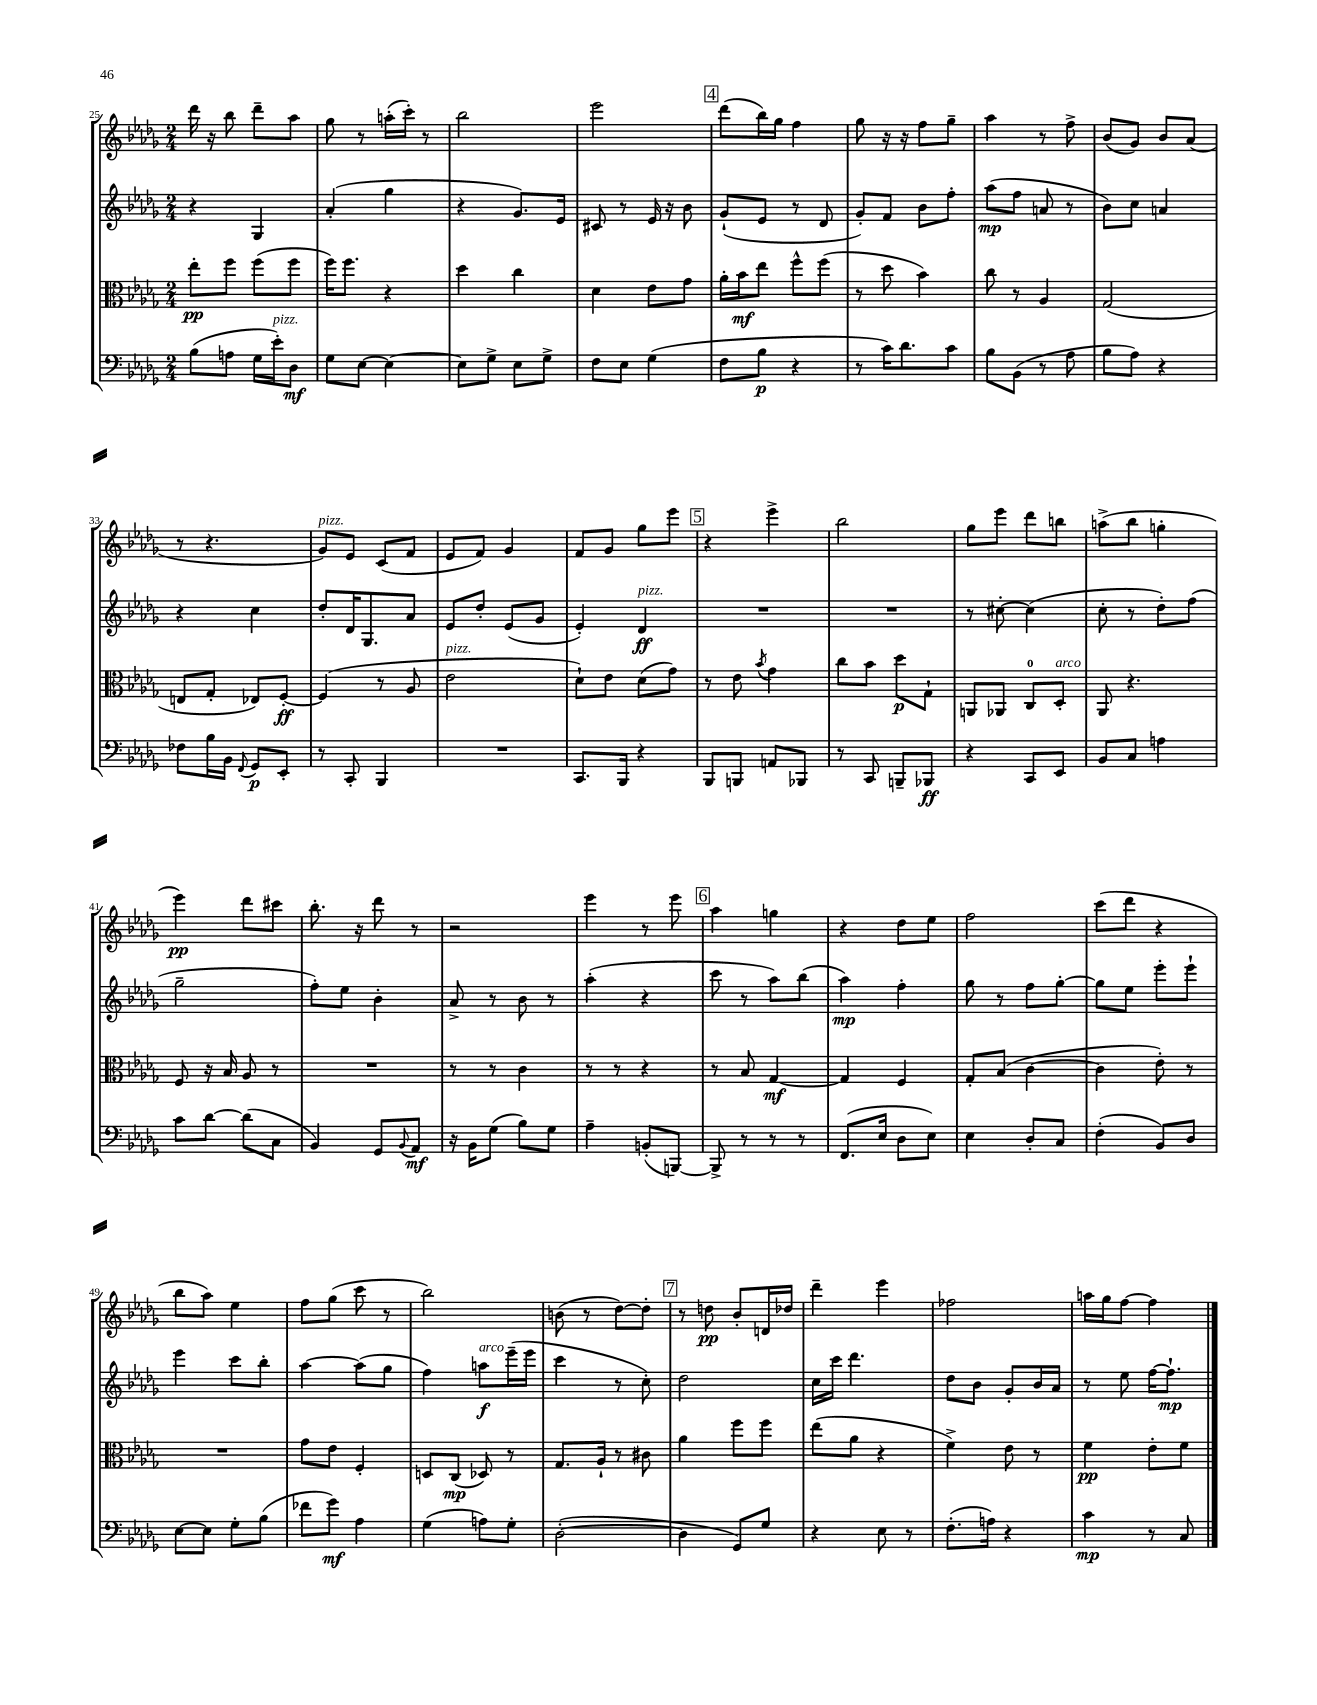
<<
\new StaffGroup <<
\new Staff = "s0" {
    \clef treble \key des \major \numericTimeSignature \time 2/4
    des'''16 r16 bes''8 des'''8-- aes''8 |
    ges''8 r8 a''16-.( c'''16-.) r8 |
    bes''2 |
    ees'''2 |
    \mark \markup { \box "4" } des'''8( bes''16) ges''16 f''4 |
    ges''8 r16 r16 f''8 ges''8-- |
    aes''4 r8 f''8-> |
    bes'8( ges'8) bes'8 aes'8( |
    r8 r4. |
    ges'8^\markup { \italic "pizz." }) ees'8 c'8( f'8 |
    ees'8 f'8) ges'4 |
    f'8 ges'8 ges''8 ees'''8 |
    \mark \markup { \box "5" } r4 ees'''4-> |
    bes''2 |
    ges''8 ees'''8 des'''8 b''8 |
    a''8->( bes''8 g''4-. |
    ees'''4\pp) des'''8 cis'''8 |
    bes''8.-. r16 des'''8 r8 |
    r2 |
    ees'''4 r8 ees'''8 |
    \mark \markup { \box "6" } aes''4 g''4 |
    r4 des''8 ees''8 |
    f''2 |
    c'''8( des'''8 r4 |
    bes''8 aes''8) ees''4 |
    f''8 ges''8( c'''8 r8 |
    bes''2) |
    b'8( r8 des''8~) des''8-. |
    \mark \markup { \box "7" } r8 d''8\pp bes'8-. d'16 des''16 |
    des'''4-- ees'''4 |
    fes''2 |
    a''16 ges''16 f''8~ f''4 \bar "|." |
}
\new Staff = "s1" {
    \clef treble \key des \major \numericTimeSignature \time 2/4
    r4 ges4 |
    aes'4-.( ges''4 |
    r4 ges'8.) ees'16 |
    cis'8 r8 ees'16 r16 bes'8 |
    \mark \markup { \box "4" } ges'8-!( ees'8 r8 des'8 |
    ges'8-.) f'8 bes'8 f''8-. |
    aes''8\mp( f''8 a'8 r8 |
    bes'8) c''8 a'4 |
    r4 c''4 |
    des''8-. des'16 ges8. aes'8 |
    ees'8 des''8-. ees'8( ges'8 |
    ees'4-.) des'4\ff^\markup { \italic "pizz." } |
    \mark \markup { \box "5" } R2 |
    R2 |
    r8 cis''8~-. cis''4( |
    c''8-. r8 des''8-.) f''8( |
    ges''2-- |
    f''8-.) ees''8 bes'4-. |
    aes'8-> r8 bes'8 r8 |
    aes''4-.( r4 |
    \mark \markup { \box "6" } c'''8 r8 aes''8) bes''8( |
    aes''4\mp) f''4-. |
    ges''8 r8 f''8 ges''8~-. |
    ges''8 ees''8 ees'''8-. ees'''8-! |
    ees'''4 c'''8 bes''8-. |
    aes''4~ aes''8( ges''8 |
    f''4) a''8\f^\markup { \italic "arco" } ees'''16--( ees'''16 |
    c'''4 r8 c''8-.) |
    \mark \markup { \box "7" } des''2 |
    c''16 c'''16 des'''4. |
    des''8 bes'8 ges'8-. bes'16 aes'16 |
    r8 ees''8 f''16~ f''8.-!\mp \bar "|." |
}
\new Staff = "s2" {
    \clef alto \key des \major \numericTimeSignature \time 2/4
    ees''8-.\pp f''8 f''8( f''8 |
    f''16) f''8. r4 |
    des''4 c''4 |
    des'4 ees'8 ges'8 |
    \mark \markup { \box "4" } aes'16-. bes'16\mf ees''8 f''8-^ f''8( |
    r8 des''8 bes'4) |
    c''8 r8 aes4 |
    ges2( |
    e8 ges8-. ees8) f8~-.\ff |
    f4( r8 aes8 |
    ees'2^\markup { \italic "pizz." } |
    des'8-!) ees'8 des'8( ges'8) |
    \mark \markup { \box "5" } r8 ees'8 \acciaccatura { bes'8 } ges'4 |
    c''8 bes'8 des''8\p ges8-! |
    a,8 aes,8 c8-0 des8-.^\markup { \italic "arco" } |
    aes,8 r4. |
    f8 r16 bes16 aes8 r8 |
    R2 |
    r8 r8 c'4 |
    r8 r8 r4 |
    \mark \markup { \box "6" } r8 bes8 ges4~\mf |
    ges4 f4 |
    ges8-. bes8( c'4~ |
    c'4 ees'8-.) r8 |
    R2 |
    ges'8 ees'8 f4-. |
    d8 c8\mp( des8) r8 |
    ges8. aes16-! r8 cis'8 |
    \mark \markup { \box "7" } aes'4 f''8 f''8 |
    ees''8( aes'8 r4 |
    f'4->) ees'8 r8 |
    f'4\pp ees'8-. f'8 \bar "|." |
}
\new Staff = "s3" {
    \clef bass \key des \major \numericTimeSignature \time 2/4
    bes8( a8 ges16 ees'16-.^\markup { \italic "pizz." }) des8\mf |
    ges8 ees8~ ees4~ |
    ees8 ges8-> ees8 ges8-> |
    f8 ees8 ges4( |
    \mark \markup { \box "4" } f8 bes8\p r4 |
    r8 c'16) des'8. c'8 |
    bes8 bes,8( r8 aes8 |
    bes8 aes8) r4 |
    fes8 bes16 bes,16 \appoggiatura { f,8 } ges,8\p ees,8-. |
    r8 c,8-. bes,,4 |
    R2 |
    c,8. bes,,16 r4 |
    \mark \markup { \box "5" } bes,,8 b,,8 a,8 bes,,8 |
    r8 c,8 b,,8-- bes,,8\ff |
    r4 c,8 ees,8 |
    bes,8 c8 a4 |
    c'8 des'8~ des'8( c8 |
    bes,4) ges,8 \appoggiatura { bes,8 } aes,8\mf |
    r16 bes,16 ges8( bes8) ges8 |
    aes4-- b,8-.( b,,8~) |
    \mark \markup { \box "6" } b,,8-> r8 r8 r8 |
    f,8.( ees16 des8 ees8) |
    ees4 des8-. c8 |
    f4-.( bes,8) des8 |
    ees8~ ees8 ges8-. bes8( |
    fes'8 ges'8\mf) aes4 |
    ges4( a8) ges8-. |
    des2~-.( |
    \mark \markup { \box "7" } des4 ges,8) ges8 |
    r4 ees8 r8 |
    f8.-.( a16) r4 |
    c'4\mp r8 c8 \bar "|." |
}
>>
>>
\layout { \context { \Score currentBarNumber = #25 } }
